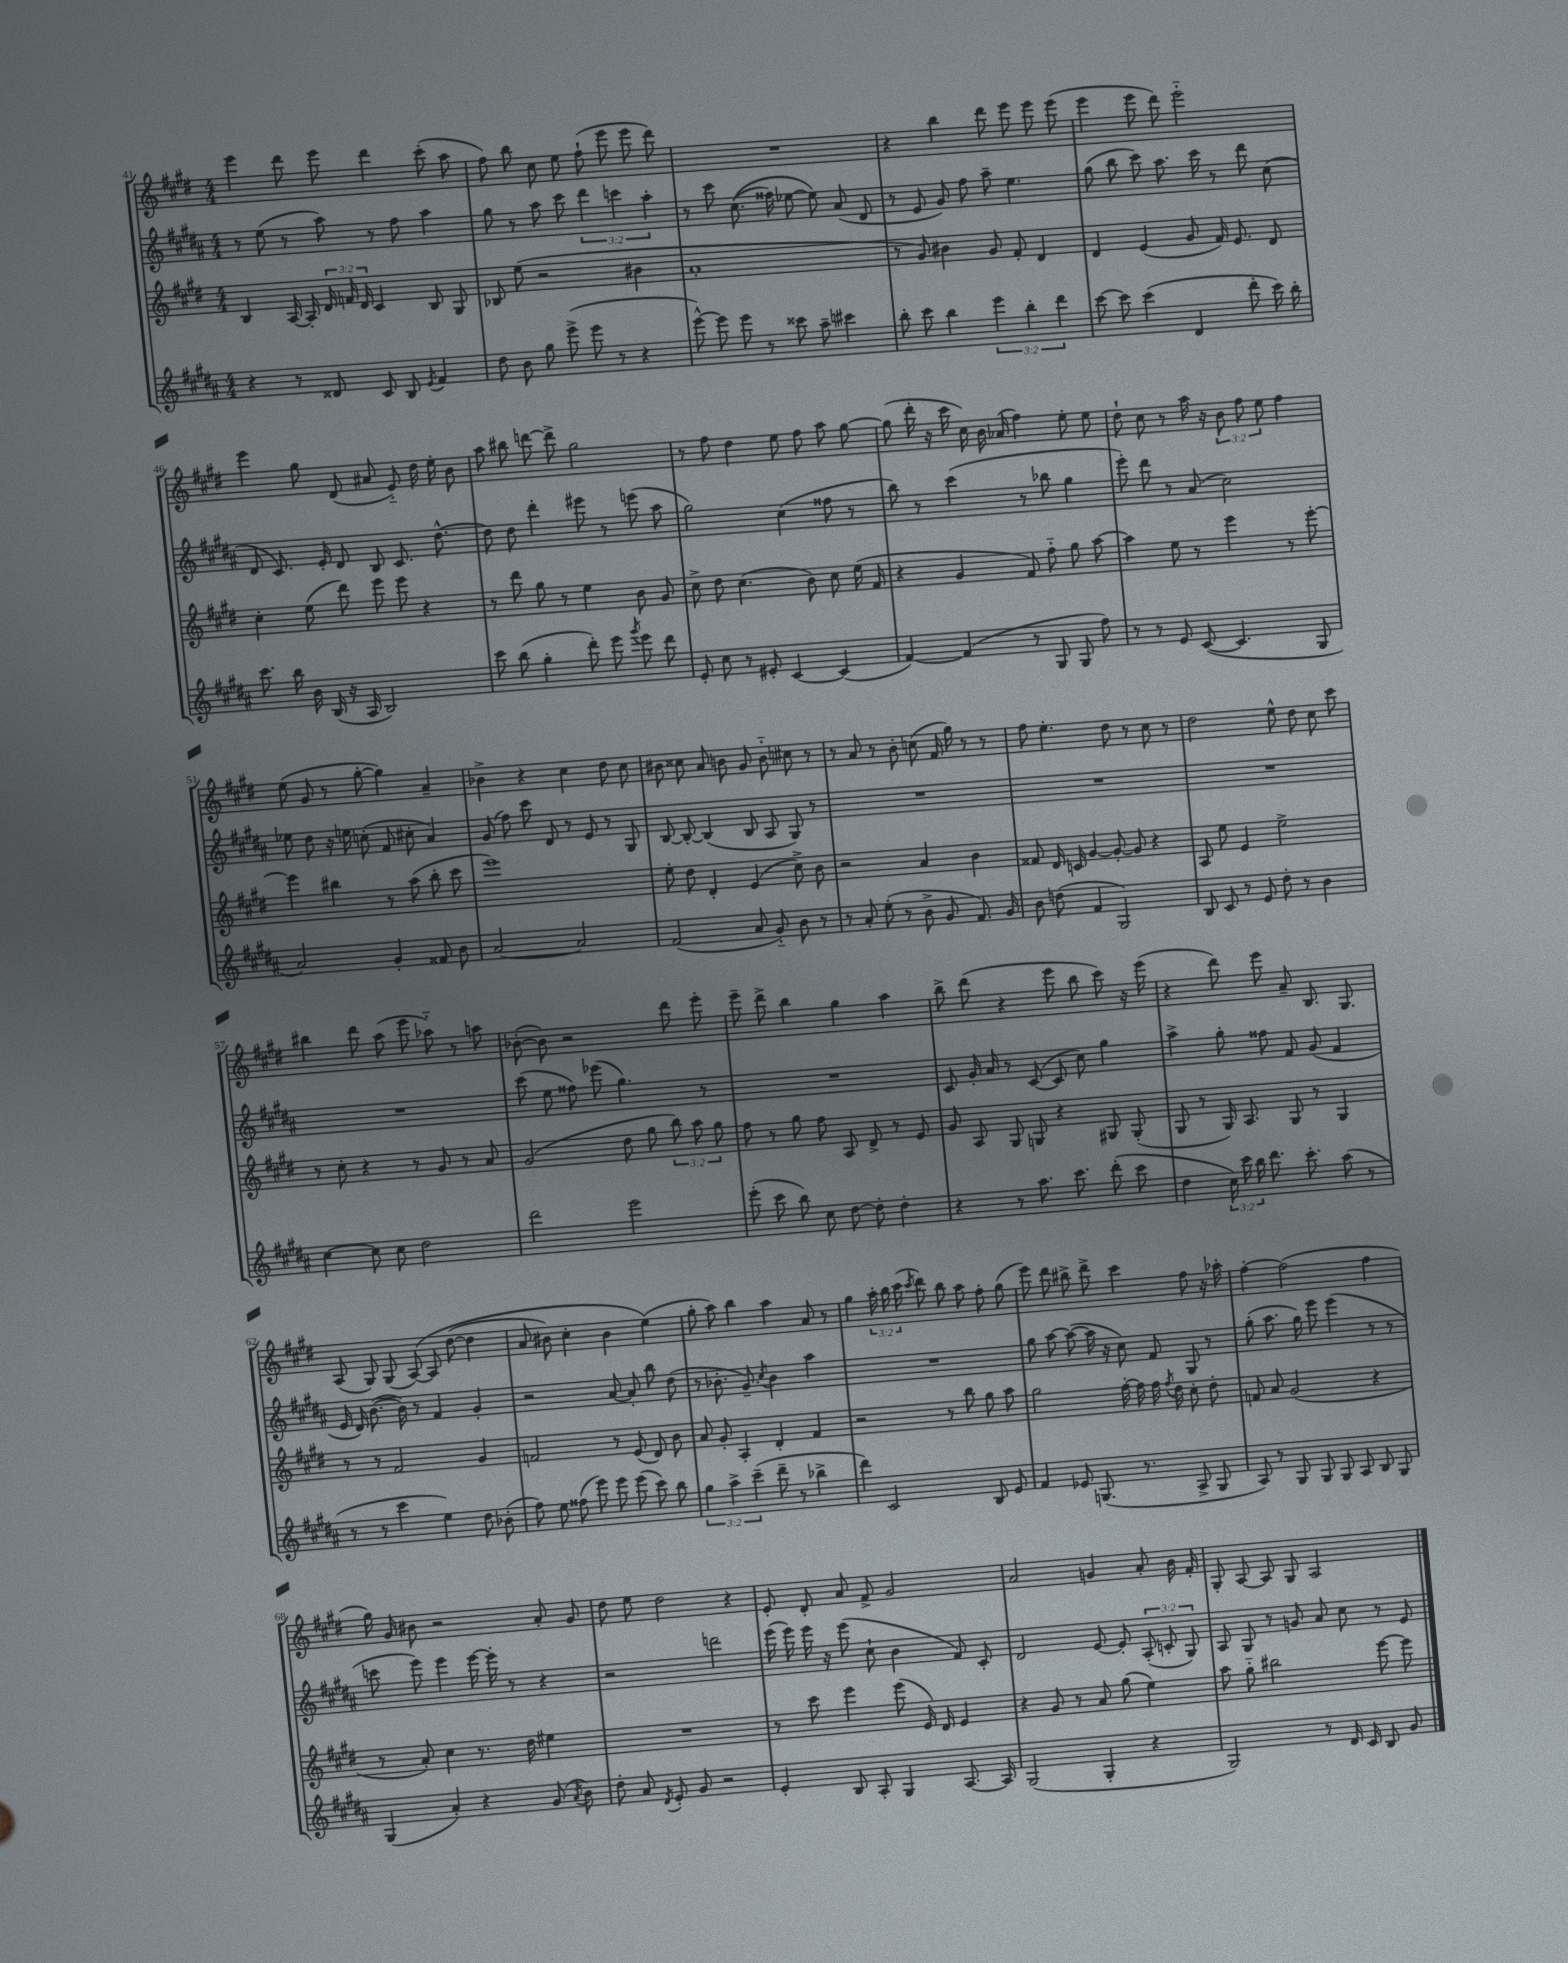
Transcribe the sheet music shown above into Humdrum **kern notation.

**kern	**kern	**kern	**kern
*staff4	*staff3	*staff2	*staff1
*clefG2	*clefG2	*clefG2	*clefG2
*k[f#c#g#d#a#]	*k[f#c#g#d#]	*k[f#c#g#d#a#]	*k[f#c#g#d#]
*M4/4	*M4/4	*M4/4	*M4/4
4r	4B	8r	4eee
.	.	(8ee	.
8r	[16A	8r	8ddd#
.	16A']	.	.
8d##	24d#	8aa#)	8eee
.	24f	.	.
.	24d#	.	.
8c#	4c#	8r	4ddd#
8B	.	8ff#	.
8qe	.	.	.
4f#	8B	4aa#	(8ccc#'
.	8G#	.	8aa
=	=	=	=
8dd#	8B-	8gg#	8ff#)
8b	(8ee	8r	8bb
8gg#	2r	8aa#	8cc#
(8eee^	.	8ccc#	8ee
8eee	.	6ddd#	(8ff#`
8r	.	.	8eee
.	.	6ccc	.
4r	4b#	.	8eee
.	.	6aa#'	.
.	.	.	8ddd#)
=	=	=	=
[8eee^^)	1a'	8r	1r
8eee]	.	8ccc#	.
8eee	.	&((8.cc#	.
8r	.	.	.
.	.	16ff##)	.
8ccc##	.	[8ee-	.
8aa#~	.	8ee-]&)	.
4ccc#	.	(8a#	.
.	.	8d#	.
=	=	=	=
8bb'	8r	8r	4r
8ccc#	8g#)	8e	.
4bb	4b#	8g#)	4bb
.	.	8ff#	.
6eee	8g#	8aa#~	8ddd#
.	8f#'	4.ee	8eee
6bb'	.	.	.
.	4d#	.	8eee
6ddd#	.	.	.
.	.	.	(8eee
=	=	=	=
[8ccc#	4d#	(8gg#	4eee
8ccc#]	.	8bb	.
(4ccc#	(4e	8ccc#)	8eee
.	.	8.aa#	8ddd#)
4d#	8g#	.	2eee'~
.	.	16ccc#	.
.	16f#)	8r	.
.	8.e	.	.
8ddd#'	.	8ddd#	.
16ccc#)	8d#	(8cc#	.
16bb'	.	.	.
=	=	=	=
8.ccc#	4cc#'	8d#	4eee
.	.	8.c#)	.
16bb	.	.	.
16b	(8ee	.	8gg#
(16B	.	16e'	.
16r	8ddd#)	8d#	(8d#
16A#	.	.	.
2B)	8eee	8B	8a#
.	8eee	8.c#	8e'~)
.	4r	.	16dd#
.	.	[8.dd#^^	16ee'
.	.	.	8b
=	=	=	=
8ccc#	8r	8dd#]	8aa
(8bb	8ddd#	8dd#	8bb#
4gg#'	8gg#	4ddd#'	[8ddd
.	8r	.	8ddd^]
8ddd#')	4ee	8eee#	2gg#
8eee	.	8r	.
8qggg#	.	.	.
8eee	8b	(8eee	.
8ddd#	8g#	8aa#	.
=	=	=	=
8e'	8cc#^	2gg#)	8r
8cc#	8dd#	.	8ff#
8r	(4.cc#	.	4dd#
8e#'	.	.	.
[4c#	.	(4cc#	8ee
.	8b)	.	8ff#
(4c#]	8cc#	8ff##	8aa
.	(16ee	8r	[8gg#
.	16f#	.	.
=	=	=	=
[4f#)	4r	8bb)	(8gg#]
.	.	8r	16ddd#'
.	.	.	16r
(4f#]	4g#	(4ccc#	16ccc#
.	.	.	16cc#)
.	.	.	16b
.	.	.	(16a-
8r	8f#)	8r	4ff#)
8G#	8ff#'~	8bb-	.
8G#	8gg#	4gg#	8ee'
8ff#)	[8aa	.	8ee
=	=	=	=
8r	4aa]	8eee')	8dd#`
8r	.	8ddd#	8cc#
8e	8ee	8r	8r
([8c#	8r	(8a#	16aa
.	.	.	16r
4.c#]	4eee	2cc#)	12b
.	.	.	12ff#
.	.	.	12ee
.	8r	.	4ff#
8G#	[8eee'	.	.
=	=	=	=
2a#)	4eee]	8ee-	(8ee
.	.	8dd#	8g#
.	4bb#	16r	8r
.	.	16ee	.
.	.	(8cc'	[8gg#'
4g#'	8r	8f#	4gg#])
.	(8aa	8cc#'	.
8f##	8bb#'	4a#)	4a~
8b	8ccc#	.	.
=	=	=	=
[2a#	1eee)	(8g#	4b-^
.	.	8ff#)	.
.	.	8ccc#	4r
.	.	8d#	.
2a#]	.	8r	4cc#
.	.	8e	.
.	.	8r	8dd#
.	.	8G#	8cc#
=	=	=	=
(2f#	8ee'	[8B	8b#
.	8dd#	8B'_	8cc##
.	4d#'	(4B]	8a
.	.	.	8b
8a#	(4e	8B	8g#
8g#'~)	.	8A#	8b'~
8b	8cc#^)	8G#)	8cc#
8r	8b	8r	8r
=	=	=	=
8r	2r	1r	8r
8a#'	.	.	8a
(8ee'	.	.	8r
8r	.	.	8b'
8b^	4a	.	(8cc
8g#	.	.	16f#
.	.	.	16gg#)
8.f#)	4b	.	8r
.	.	.	8r
16g#	.	.	.
=	=	=	=
8b	8f##	1r	8ff#
(8dd	16d#	.	4.ee'
.	16c	.	.
4f#	[4g#	.	.
2G#)	8g#'_	.	8dd#
.	8g#]	.	8r
.	4r	.	8cc#
.	.	.	8r
=	=	=	=
8B	8A	1r	2dd#
8c#	8ee	.	.
8r	4e	.	.
8e	.	.	.
8dd#'	2ee^	.	8ee^^
8r	.	.	8dd#
4b	.	.	8cc#
.	.	.	8ccc#
=	=	=	=
[4cc#	8r	1r	4bb#
.	8cc#'	.	.
8cc#]	4r	.	8ddd#
8cc#	.	.	(8aa
2dd#	8r	.	8eee
.	8g#	.	8aa-'~)
.	8r	.	8r
.	8a	.	8aa
=	=	=	=
2ddd#	(2g#	(8ccc#	([8b-'
.	.	8ee	8b-])
.	.	8ff##)	2r
.	.	(8eee-	.
2eee	8dd#	4.gg#)	.
.	8gg#	.	.
.	12bb)	.	8ddd#
.	12aa	.	.
.	.	8r	8eee'
.	12gg#	.	.
=	=	=	=
(8eee'	8ff#	1r	8eee~
8ccc#	8r	.	8ddd#^
8bb)	8gg#	.	4bb
8cc#	8ff#	.	.
[8dd#	8A	.	4gg#
8dd#']	8d#^	.	.
4dd#'	8r	.	4aa
.	8e	.	.
=	=	=	=
4r	8g#	8c#	8bb^
.	8A	16g#'	(8ddd#
.	.	16a#	.
8r	8G#	8r	4r
8.aa#	8G	([8c#	.
.	4r	8c#]	8eee
8.ccc#	.	.	.
.	.	8cc#)	8bb
(8ddd#'	8G#	4gg#	8ccc#)
8ccc#	(8G#'	.	16r
.	.	.	(16eee
=	=	=	=
4dd#	8G#	4aa#^	4r
.	8r	.	.
24cc#)	16G#)	8gg#'	8ddd#)
24ccc#	.	.	.
.	8.A	.	.
24bb	.	.	.
8.ddd#	.	8ff##	8eee
.	8G#	8f#	8a~
8.ccc#'	.	.	.
.	8r	(8g#	8.B
(8aa#	4G#	4f#	.
.	.	.	8.G#
8r	.	.	.
=	=	=	=
8r	8r	16e	(8A
.	.	16d#)	.
8r	8r	([8.b	8G#)
4ccc#	2f#	.	(8G#
.	.	16b])	.
.	.	8r	&([8A)
4ee)	.	4f#	8A]
.	.	.	([8dd#
8dd#	4g#	4g#'	4dd#]
(8b-'	.	.	.
=	=	=	=
8ff#)	2f	2r	8a
8ee	.	.	8b#)
(8ff##	.	.	4cc#'
8eee)	.	.	.
8eee	8r	[8a#	4b#
(8eee	(8e	8a#']	.
8ccc#)	8d#)	8bb	(4ee&)
8bb	8b	(8dd#	.
=	=	=	=
6gg#	8a	8r	8gg#'
.	8g#'	8.b-'	8aa)
6aa#^	.	.	.
.	4A'	.	4bb
.	.	8.g#~)	.
(6ccc#~	.	.	.
.	.	8qcc#	.
8ddd#~	4d#'	4b-	4aa
8r	.	.	.
4bb-^	4f#	4aa#	8a
.	.	.	8r
=	=	=	=
4ddd#)	2r	1r	4gg#
2c#	.	.	24aa'
.	.	.	24bb
.	.	.	(24ccc#
.	.	.	8qccc#
.	.	.	8ddd#)
.	8r	.	8bb
.	8bb	.	8aa
8B	8gg#	.	8ff#'
8e	8aa	.	(8gg#
=	=	=	=
4f#	2gg#	8gg#	8eee)
.	.	[8aa#	8ddd#
8e-	.	(8aa#_	8bb#^
(8.G	.	16aa#]	8ddd#^
.	.	16r	.
.	[16ff#'	8cc#)	4ccc#
8.r	16ff#]	.	.
.	16ff#	8f#	.
.	8qff#	.	.
.	16dd#	.	.
8A#^	8cc#'	8G#	8ff#
8G	8dd#'	8r	16r
.	.	.	16aa-'
=	=	=	=
8A#)	8f	(8gg#'	[4ff#'
8r	8a	8.aa#	.
8G#	(2g#	.	(2ff#]
.	.	16gg#)	.
8G#	.	8eee	.
8G#	.	(4eee	.
8A#	.	.	.
8B	4r	8r	4ff#
8G#	.	8r	.
=	=	=	=
(4G#	8r	8ccc	16gg#)
.	.	.	16g#
.	8a')	8eee)	8b#
4a#')	4cc#	4eee	2r
4r	8.r	[16eee	.
.	.	16eee']	.
.	.	8r	.
.	16dd#	.	.
(8g#	4ee#	4r	8a'
8qa#	.	.	.
8b)	.	.	8g#
=	=	=	=
8dd#'	1r	2r	8dd#
8a#	.	.	8ee
8qd#	.	.	.
8e'	.	.	2dd#
8g#	.	.	.
2r	.	2ddd	.
.	.	.	4r
=	=	=	=
4e'	8r	(16eee	8e'
.	.	16eee)	.
.	8ccc#	16eee	8d#'
.	.	16r	.
8B	4eee	(8eee	8a
8A#'	.	8cc#`	8f#^
4G#	(8eee	4b	2g#
.	16e)	.	.
.	16d#	.	.
[8.A#	4e	8f#)	.
.	.	8c#'	.
16A#]	.	.	.
=	=	=	=
(2G#	4r	2d#	2a
.	8g#	.	.
.	8r	.	.
4G#'	8a	[8e	4g
.	(8gg#	8e']	.
4r	4ee)	(12A#'	8a'
.	.	12c'	.
.	.	.	16b
.	.	12G#)	.
.	.	.	16f#'
=	=	=	=
2G#)	8aa	8A#	8G#'
.	8gg#'~	8G#	[8A
.	2bb#	8r	8A]
.	.	8g	8G#
8r	.	8a#	2A
16d#	.	8cc#	.
16c#	.	.	.
8B	[8eee	8r	.
8g#	8eee]	8e	.
==	==	==	==
*-	*-	*-	*-
